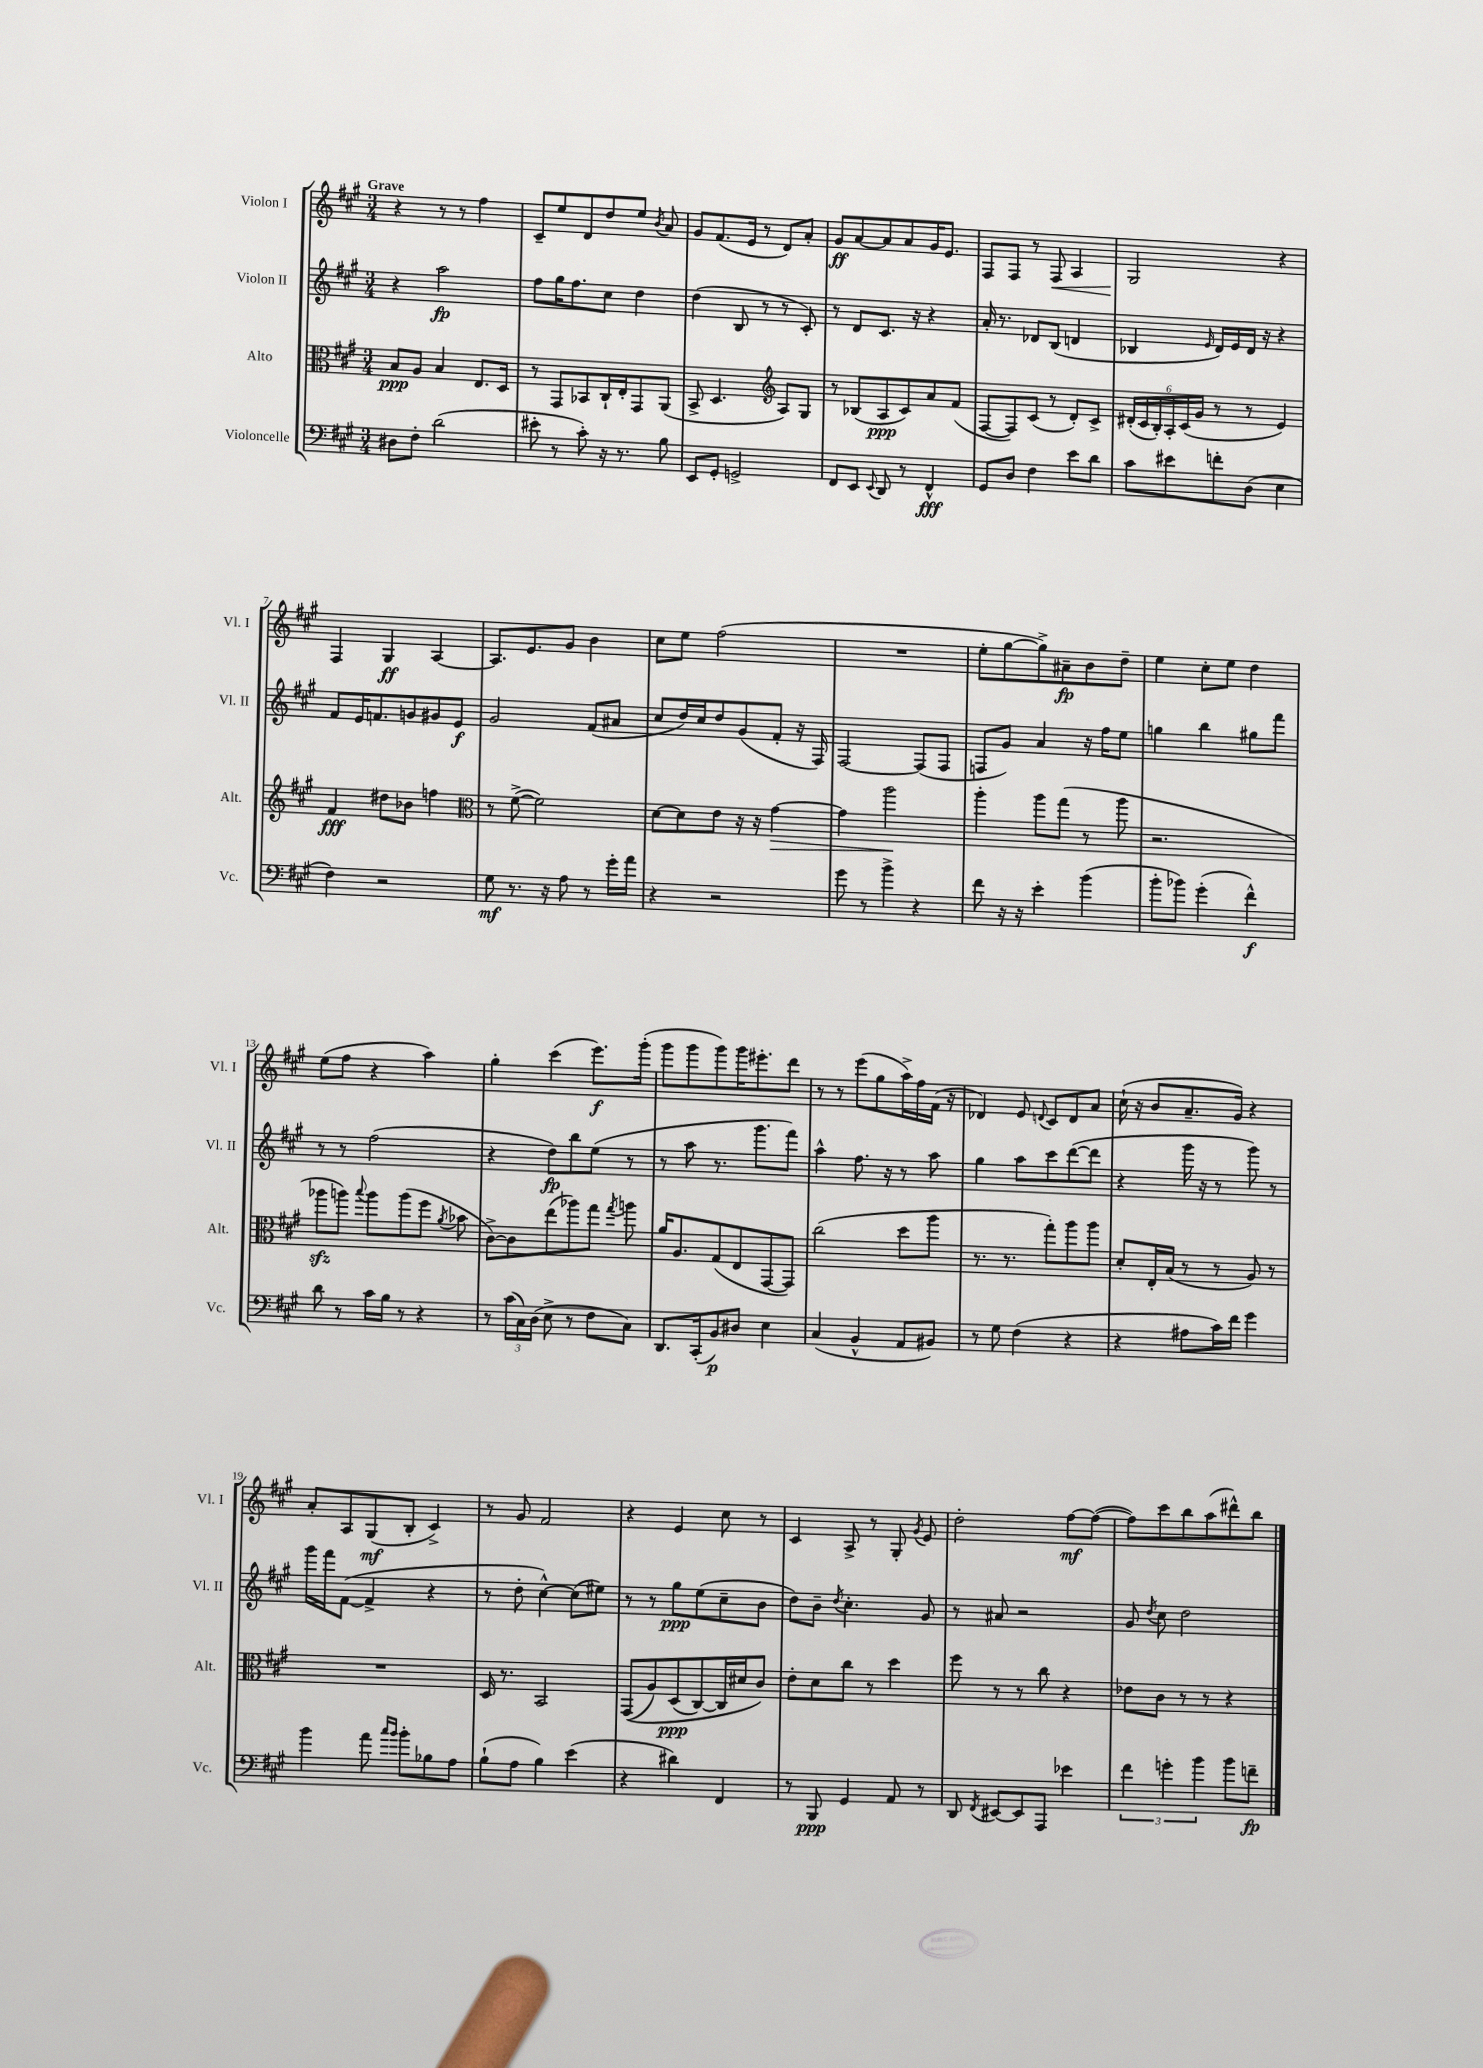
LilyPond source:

<<
\new StaffGroup <<
\new Staff = "s0" \with { instrumentName = "Violon I" shortInstrumentName = "Vl. I" } {
    \clef treble \key a \major \numericTimeSignature \time 3/4 \tempo "Grave"
    \autoBeamOff r4 r8 r8 fis''4 |
    cis'8[-- e''8 d'8 d''8 e''8] \acciaccatura { b'8 } a'8 |
    gis'8[ fis'8.( e'16] r8 d'8[) a'8]-. |
    gis'8[\ff a'8~ a'8 a'8 gis'16 e'8.] |
    fis8[ fis8] r8 fis8\< a4 |
    gis2\! r4 |
    fis4 gis4\ff a4~ |
    a8.[ e'8. gis'8] b'4 |
    cis''8[ e''8] fis''2( |
    R2. |
    e''8[-. gis''8~ gis''8->) ais'8--\fp b'8 d''8]-- |
    e''4 cis''8[-. e''8] d''4 |
    e''8[( fis''8] r4 a''4) |
    gis''4-. cis'''4( e'''8.[\f) gis'''16]-.( |
    gis'''8[ gis'''8 gis'''8) gis'''16 eis'''8.-. d'''8] |
    r8 r8 e'''8[( gis''8 a''16->) fis''16 fis'16]( r16 |
    des'4) e'8 \appoggiatura { d'8 } cis'8[ d'8 a'8] |
    cis''16-!( r16 b'8[ a'8.-- gis'16]) r4 |
    a'8[-. a8 gis8\mf( b8]-. cis'4->) |
    r8 gis'8 fis'2 |
    r4 e'4 cis''8 r8 |
    cis'4 a8-> r8 gis8-. \acciaccatura { gis'8 } e'8 |
    d''2-. fis''8[~\mf fis''8]~( |
    fis''8[) cis'''8 b''8 a''8( dis'''8-^) b''8] \bar "|." |
}
\new Staff = "s1" \with { instrumentName = "Violon II" shortInstrumentName = "Vl. II" } {
    \clef treble \key a \major \numericTimeSignature \time 3/4
    \autoBeamOff r4 a''2\fp |
    fis''8[ gis''16 fis''8. cis''8] d''4 |
    d''4( b8 r8 r8 cis'8-.) |
    r8 d'8[ cis'8.] r16 r4 |
    a'16-. r8. des'8[ b8]( d'4 |
    bes4 \grace { e'16 } d'16[) e'16 d'16] r16 r4 |
    fis'8[ e'16 f'8. g'8 gis'8 e'8]\f |
    gis'2 fis'8[( ais'8] |
    cis''8[ d''16) cis''16 d''8 gis'8( fis'8]-. r16 fis16) |
    fis2~ fis8[( fis8] |
    f8[ gis'8]) a'4 r16 fis''16[ e''8] |
    g''4 b''4 gis''8[ fis'''8] |
    r8 r8 fis''2( |
    r4 d''8[\fp) b''8 e''8]( r8 |
    r8 a''8 r8. gis'''8.[ fis'''8]) |
    a''4-^ fis''8. r16 r8 a''8 |
    gis''4 a''8[ cis'''8 d'''8~( d'''8] |
    r4 gis'''16 r16 r8 gis'''8) r8 |
    gis'''16[ fis'''16 fis'8]~( fis'4-> r4 |
    r8 d''8-. cis''4~-^) cis''8[( eis''8]) |
    r8 r8 gis''8[\ppp e''8( cis''8-- b'8] |
    d''8[) b'8]-- \acciaccatura { d''8 } cis''4.-. gis'8 |
    r8 ais'8 r2 |
    gis'8 \acciaccatura { d''8 } cis''8 d''2 \bar "|." |
}
\new Staff = "s2" \with { instrumentName = "Alto" shortInstrumentName = "Alt." } {
    \clef alto \key a \major \numericTimeSignature \time 3/4
    \autoBeamOff b8[\ppp a8] b4 e8.[ d16] |
    r8 gis,8[ bes,8 cis16-! e16-. gis,8 a,8]( |
    b,8-> d4. \clef treble a8[) gis8] |
    r8 bes8[( a8\ppp cis'8) a'8 fis'8]( |
    fis8[~ fis8) cis'8]( r8 d'8[-.) cis'8]-> |
    \tuplet 6/4 { dis'16[-.( cis'16 b16-.) a16-. cis'16( gis'16] } r8 r8 e'4) |
    fis'4\fff dis''8[ bes'8] f''4 |
    \clef alto r8 fis'8~->( fis'2) |
    d'8[~ d'8 e'8] r16 r16 gis'4~\> |
    gis'4 a''2\! |
    a''4-. a''8[ gis''8]( r8 a''8 |
    r2. |
    aes''8[\sfz a''8]) \appoggiatura { b''8 } a''8[ a''8( fis''8] \acciaccatura { a'8 } bes'8 |
    cis'8[~->) cis'8 e''8( aes''8) gis''8] \acciaccatura { gis''8 } a''8 |
    a'16[ a8. gis8( e8 gis,8~ gis,8]) |
    cis''2( d''8[ a''8] |
    r8. r8. gis''8[-.) a''8 a''8] |
    d'8[-. e16-. b16]( r8 r8 a8) r8 |
    R2. |
    d16 r8. b,2 |
    gis,8[(\( a8) d8\ppp( cis8~) cis16 dis'16 cis'8]\) |
    e'8[-. d'8 cis''8] r8 d''4 |
    fis''8 r8 r8 cis''8 r4 |
    ees'8[ cis'8] r8 r8 r4 \bar "|." |
}
\new Staff = "s3" \with { instrumentName = "Violoncelle" shortInstrumentName = "Vc." } {
    \clef bass \key a \major \numericTimeSignature \time 3/4
    \autoBeamOff dis8[ fis8]-. d'2( |
    eis'8-. r8 cis'8-.) r16 r8. b8 |
    e,8[ gis,8]-. g,2-> |
    fis,8[ e,8] \appoggiatura { e,8 } d,8 r8 fis,4-^\fff |
    gis,8[ d8] fis4 e'8[ d'8] |
    cis'8[ eis'8 f'8-. d8]( e4 |
    fis4) r2 |
    gis8\mf r8. r16 a8 r8 gis'16[-. a'16] |
    r4 r2 |
    gis'8 r8 b'4-> r4 |
    fis'8 r16 r16 e'4-. b'4( |
    b'8[-. bes'8]) gis'4-.( fis'4-^\f) |
    d'8 r8 cis'16[ b16] r8 r4 |
    r8 \tuplet 3/2 { cis'16[( cis16) d16]( } e8-> r8 fis8[ cis8]) |
    d,8.[ cis,16-.( b,8\p) dis8] e4 |
    cis4( b,4-^ a,8[ bis,8]) |
    r8 gis8 fis4( r4 |
    r4 ais8[ cis'16) fis'16] gis'4 |
    b'4 a'8 \grace { cis''16[ b'16] } b'8[-. bes8 a8] |
    b8[-!( a8] b4) e'4( |
    r4 dis'4) fis,4 |
    r8 b,,8\ppp gis,4 a,8 r8 |
    d,8 \acciaccatura { fis,8 } eis,8[~ eis,8 a,,8] ees'4 |
    \tuplet 3/2 { fis'4 g'4-. b'4 } b'8[ f'8]--\fp \bar "|." |
}
>>
>>
